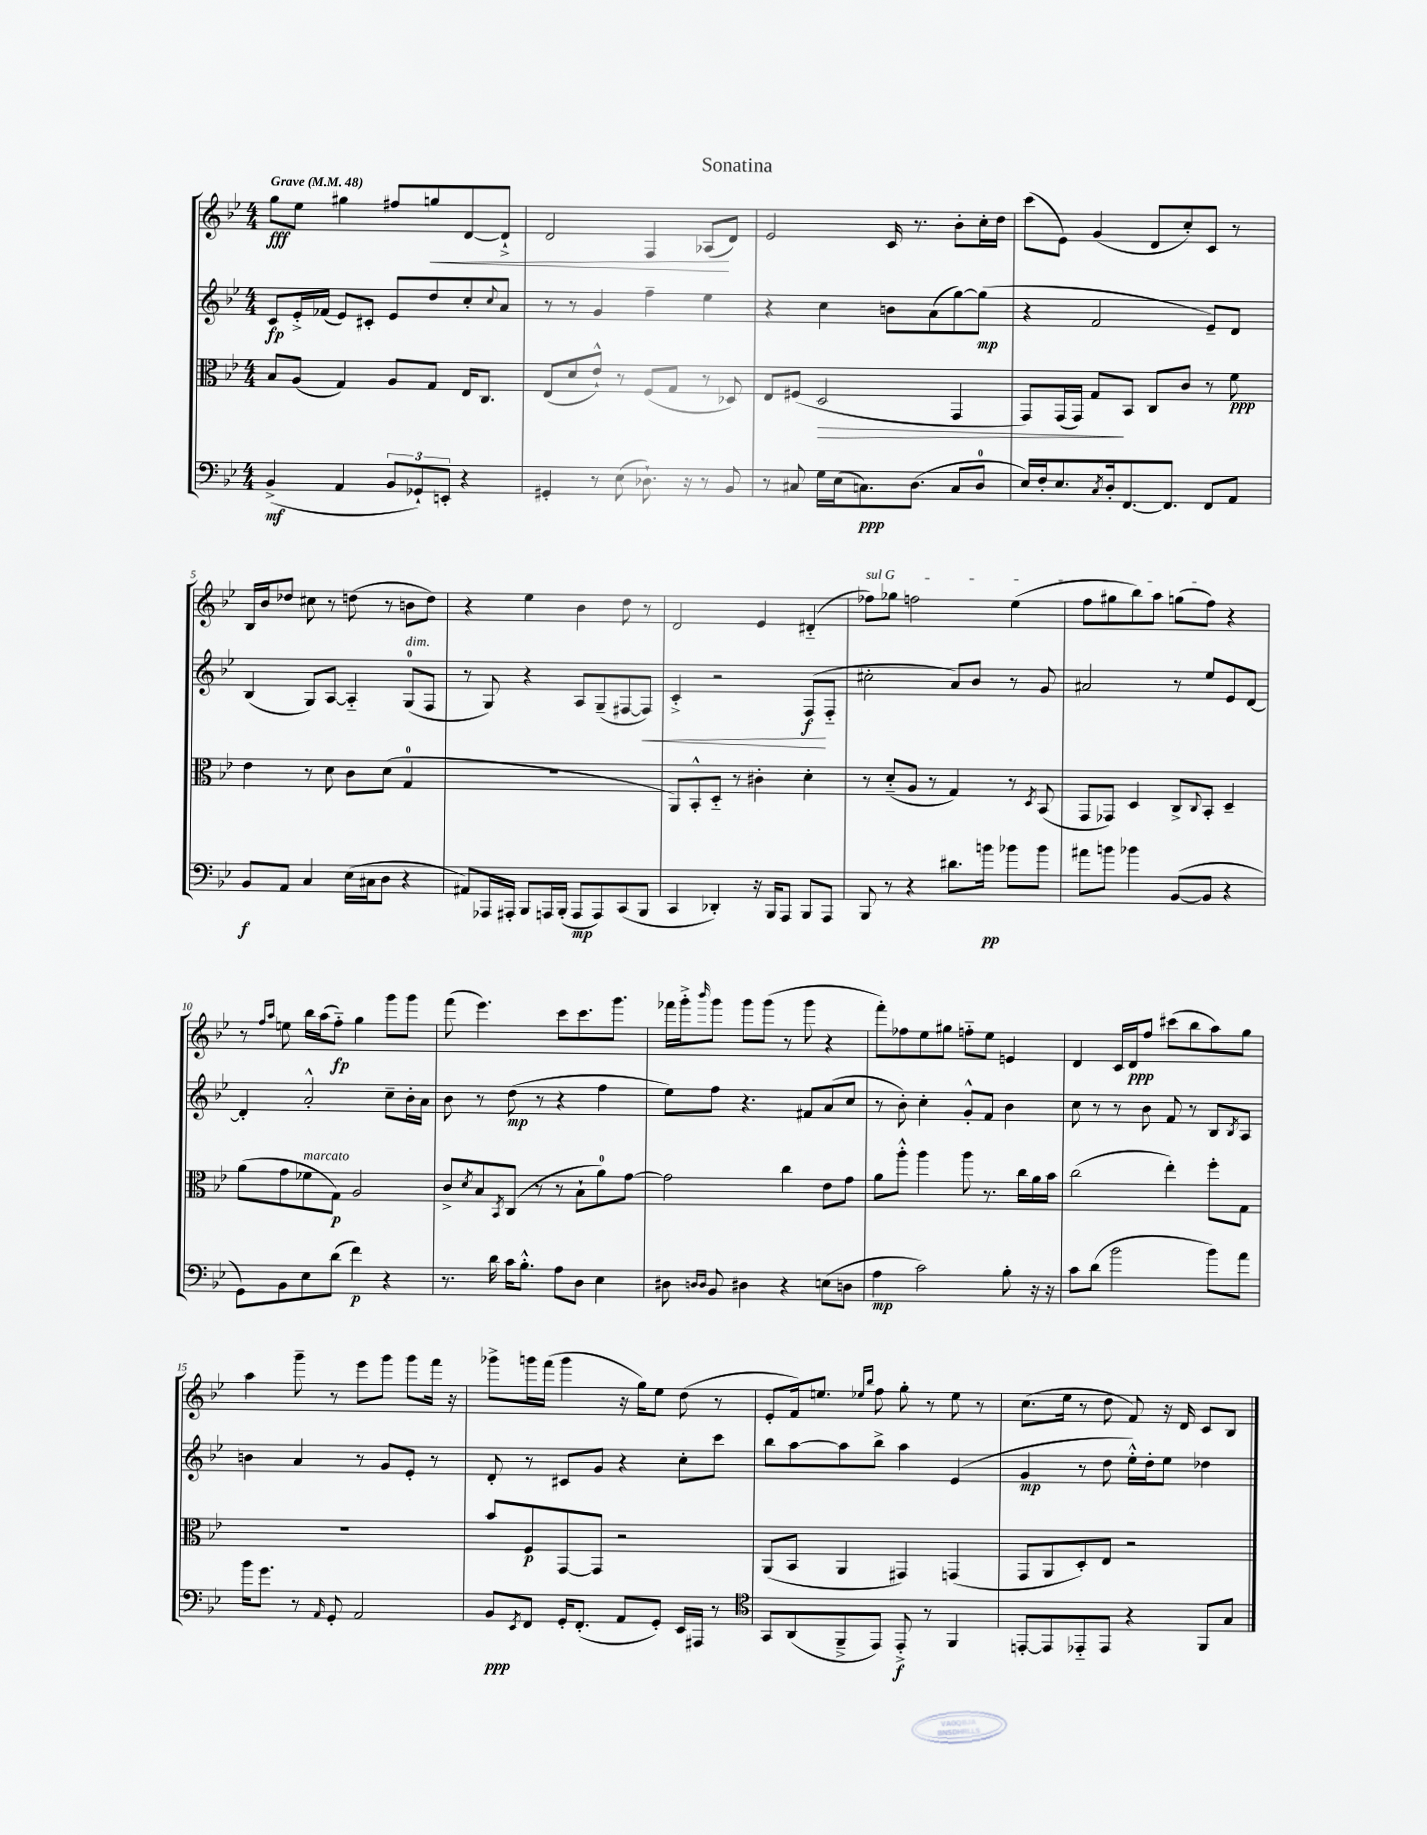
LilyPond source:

\header { title = "Sonatina" }
<<
\new StaffGroup <<
\new Staff = "s0" {
    \clef treble \key bes \major \numericTimeSignature \time 4/4 \tempo "Grave" 4 = 48
    g''8\fff ees''8 gis''4 fis''8 g''8\< d'8~ d'8-!-> |
    d'2 f4 aes8\!( d'8) |
    ees'2 c'16 r8. bes'8-. c''16-. d''16 |
    c'''8( ees'8) g'4( d'8 c''8-.) c'8 r8 |
    bes16 bes'16 des''8 cis''8 r8 d''8( r8 b'8 d''8) |
    r4 ees''4 bes'4 d''8 r8 |
    d'2 ees'4 dis'4-_( |
    \once \override TextSpanner.bound-details.left.text = \markup { \italic "sul G" } fes''8\startTextSpan) ges''8 f''2 ees''4( |
    f''8 gis''8 bes''8) a''8 g''8( f''8\stopTextSpan) r4 |
    r8 \grace { f''16 a''16 } e''8 bes''16 a''16( f''8-_\fp) g''4 g'''8 g'''8 |
    f'''8( ees'''4.) c'''8 c'''8. g'''8. |
    fes'''16 g'''16-.-> \grace { bes'''16 } g'''8 g'''8 g'''8( r8 g'''8 r4 |
    f'''8-.) fes''8 ees''8 gis''8 f''8-_ ees''8 e'4 |
    d'4 c'16 d'16\ppp f''8 cis'''8( bes''8 a''8) g''8 |
    a''4 g'''8-- r8 ees'''8 g'''8 g'''8 f'''16 r16 |
    ges'''8-> g'''16 f'''16( g'''4 r16 g''16) ees''8 d''8( r8 |
    ees'8-. f'16) e''8. \grace { ees''16 bes''16 } f''8 g''8-. r8 ees''8 r8 |
    c''8.( ees''16 r8 d''8 f'8) r16 d'16 c'8 bes8 \bar "|." |
}
\new Staff = "s1" {
    \clef treble \key bes \major \numericTimeSignature \time 4/4
    c'8\fp ees'16-.-> fes'16( ees'8) cis'8-. ees'8 d''8 c''8-. \appoggiatura { c''8 } a'8 |
    r8 r8 g'4 f''4-- ees''4 |
    r4 c''4 b'8 a'8( g''8~) g''8\mp( |
    r4 f'2 ees'8--) d'8 |
    bes4( g8) a8~ a4-_ g8-0^\markup { \italic "dim." }( f8 |
    r8 g8) r4 a8 g8--( fis8~ fis8\<) |
    c'4-.-> r2 f8\f\!( f8-_ |
    cis''2-. a'8) bes'8 r8 g'8 |
    ais'2 r8 ees''8 ees'8 d'8~ |
    d'4-. a'2-.-^ c''8-- bes'16-. a'16 |
    bes'8 r8 d''8\mp( r8 r4 f''4 |
    ees''8) f''8 r4. fis'8 a'8( c''8 |
    r8 bes'8-.) c''4-. g'8-.-^ f'8 bes'4 |
    c''8 r8 r8 bes'8 f'8 r8 bes8 \acciaccatura { bes8 } a8 |
    b'4 a'4 r8 g'8 ees'8-. r8 |
    d'8-. r8 cis'8 g'8 r4 c''8-. c'''8 |
    bes''8 a''8~ a''8 bes''8-> a''4 ees'4( |
    g'4\mp r8 d''8 ees''16-.-^) d''16-. ees''8 des''4 \bar "|." |
}
\new Staff = "s2" {
    \clef alto \key bes \major \numericTimeSignature \time 4/4
    bes8 a8( g4) a8 g8 ees16 c8. |
    ees8( d'8 ees'8-!-^) r8 f8( g8 r8 des8) |
    ees8 fis8( d2\> g,4 |
    g,8) g,16( g,16) g8\! bes,8 c8 c'8 r8 f'8\ppp |
    ees'4 r8 d'8 c'8 d'8( g4-0 |
    R1 |
    a,8) bes,8-.-^ d8-_ r8 cis'4-. d'4-. |
    r8 d'8-_( a8 r8 g4) r8 \acciaccatura { d8 } bes,8( |
    g,8 ges,8) d4 c8-> \appoggiatura { c8 } bes,8-. d4-- |
    a'8( g'8 fes'8^\markup { \italic "marcato" } g8\p) a2 |
    c'8-> \acciaccatura { d'8 } bes8 \acciaccatura { bes,8 } c8( r8 r8 bes8-! a'8-0) g'8~ |
    g'2 c''4 ees'8 g'8 |
    a'8 a''8-.-^ a''4 a''8 r8. c''16 a'16 bes'16 |
    c''2( ees''4-.) f''8-. g8 |
    R1 |
    bes'8 f8\p g,8~ g,8 r2 |
    a,8( bes,8 a,4 gis,4) g,4( |
    g,8 a,8 d8-.) ees8 r2 \bar "|." |
}
\new Staff = "s3" {
    \clef bass \key bes \major \numericTimeSignature \time 4/4
    bes,4->\mf( a,4 \tuplet 3/2 { bes,8 ges,8-!) e,8-. } r4 |
    gis,4-. r8 ees8( des8.-!) r16 r8 bes,8 |
    r8 cis8 g16 ees16( c8.\ppp) d8.( c8 d8-0 |
    ees16) f16-. ees8. \acciaccatura { c8 } d16-. f,8.~ f,8. f,8 a,8 |
    bes,8\f a,8 c4 ees16( cis16 d8 r4 |
    ais,8) aes,,16 ais,,16-. bes,,8 a,,16 bes,,16-.( a,,8\mp a,,8) c,8( bes,,8 |
    c,4 des,4-.) r16 bes,,16 a,,8 bes,,8 a,,8 |
    bes,,8 r8 r4 dis'8. b'16\pp bes'8 bes'8 |
    ais'8 b'8 bes'4 bes,8~( bes,8 r4 |
    g,8) bes,8 ees8 d'8( f'4\p) r4 |
    r8. d'16 c'16 bes8.-.-^ a8 d8 ees4 |
    dis8 \grace { d16 d16 } bes,8 dis4 r4 e8( d8 |
    a4\mp c'2) bes8-. r16 r16 |
    c'8 d'8( bes'2 bes'8) a'8 |
    bes'16 g'8. r8 \grace { a,16 } g,8-. a,2 |
    bes,8\ppp \acciaccatura { ees,8 } f,8 g,16-. f,8.-.( a,8 g,8-.) ees,16 ais,,16 r8 |
    \clef tenor g,8 a,8( f,8---> ees,8) ees,8-.->\f r8 f,4 |
    e,8~-. e,8 ees,8-_ ees,8 r4 f,8 g8 \bar "|." |
}
>>
>>
